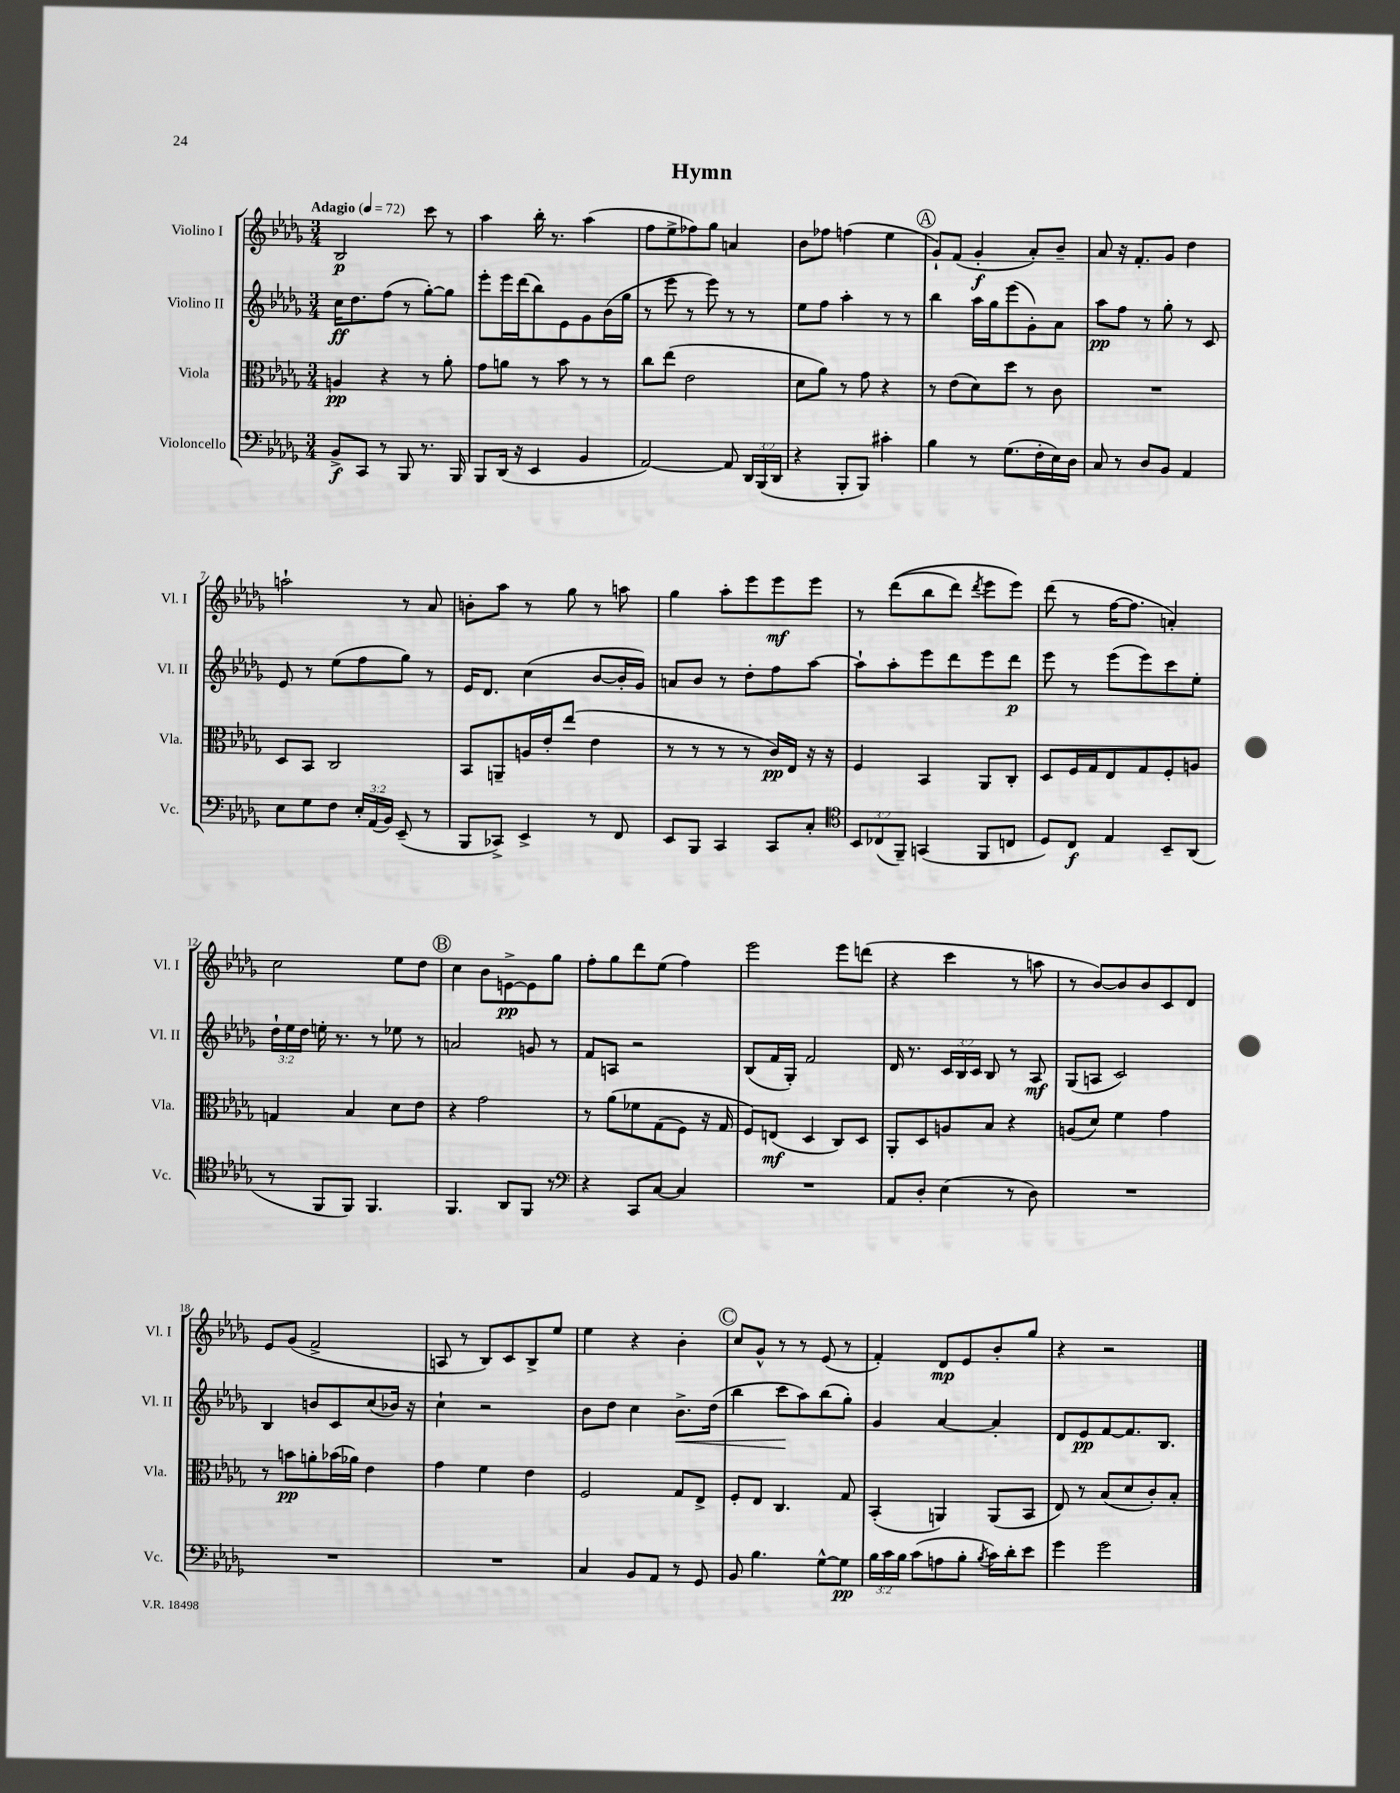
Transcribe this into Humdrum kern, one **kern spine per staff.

**kern	**kern	**kern	**kern
*staff4	*staff3	*staff2	*staff1
*clefF4	*clefC3	*clefG2	*clefG2
*k[b-e-a-d-g-]	*k[b-e-a-d-g-]	*k[b-e-a-d-g-]	*k[b-e-a-d-g-]
*M3/4	*M3/4	*M3/4	*M3/4
*MM72	*MM72	*MM72	*MM72
8BB-^/L	4A/	16cc\LK	2B-/
.	.	8.dd-\	.
8CC/J	.	.	.
8r	4r	(8ff\J	.
8BBB-/	.	8r	.
8.r	8r	[8gg-'\L)	8ccc\
.	8a-'\	8gg-\]J	8r
16BBB-/	.	.	.
=	=	=	=
8BBB-/L	8g-\L	8eee-'\L	4aa-\
(16DD-/Jk	8a\J	16eee-\L	.
16r	.	(16ddd-\J	.
4EE-/	8r	8bb-\)	16bb-'\
.	.	.	8.r
.	8b-\	8e-\	.
4BB-/	8r	8g-\	(4aa-\
.	8r	(16b-\L	.
.	.	16gg-\JJ	.
=	=	=	=
[2AA-/)	8cc\L	8r	8ff\L
.	(8ee-\J	8eee-\	8ee-^\
.	2e-\	8r	8ff-\)
.	.	8eee-\)	8gg-\J
8AA-/]	.	8r	4a/
24DD-/LL	.	8r	.
(24BBB-/	.	.	.
24DD-/JJ	.	.	.
=	=	=	=
4r	8d-\L	8ee-\L	8b-\L
.	8a-\J)	8ff\J	8ff-\J
8BBB-'/L	8r	4aa-'\	(4ff\
8BBB-/J)	8g-\	.	.
4c#'\	4r	8r	4ee-\
.	.	8r	.
=	=	=	=
4B-\	8r	4bb-\	8g-`/L)
.	(8e-\L	.	(8f/J
8r	8d-\)	16aa-\LL	4g-'/
.	.	16gg-\J	.
(8.G-\L	8dd-\J	(8eee-\	.
.	8r	8g-'\)	8a-'/L)
16F'\L	.	.	.
16E-\)	8c\	8a-\J	8b-~/J
16D-\JJ	.	.	.
=	=	=	=
8C/	2.r	8aa-\L	8a-/
8r	.	8ff\J	16r
.	.	.	8.f'/L
8D-/L	.	8r	.
8BB-/J	.	8gg-'\	8g-/J
4AA-/	.	8r	4dd-\
.	.	8c/	.
=	=	=	=
8E-\L	8D-/L	8e-/	2aa`\
8G-\	8BB-/J	8r	.
8F\J	2C/	(8ee-\L	.
24E-'/LL	.	8ff\	.
(24AA-/	.	.	.
24BB-/JJ)	.	.	.
(8EE-~/	.	8gg-\J)	8r
8r	.	8r	8a-/
=	=	=	=
8BBB-/L	8BB-/L	16e-/LK	8b'\L
.	.	8.d-/J	.
8CC-^/J)	8AA~/	.	8aa-\J
4EE-^/	16A/L	(4cc\	8r
.	16e-'/J	.	.
.	(8ee-/J	.	8gg-\
8r	4e-\	[8b-/L	8r
8FF/	.	16b-'/]L	8aa\
.	.	16g-/JJ)	.
=	=	=	=
8EE-/L	8r	8a/L	4gg-\
8BBB-/J	8r	8b-/J	.
4CC/	8r	8r	8aa-'\L
.	8r	8dd-'\L	8eee-\
8CC/L	16c/LL)	8ff\	8eee-\
.	16E-/JJ	.	.
8C'/J	16r	[8aa-\J	8eee-\J
.	16r	.	.
=	=	=	=
*clefC4	*	*	*
12BB-/L	4F/	8aa-`\]L	8r
(12C-/	.	.	.
.	.	8aa-'\	&((8ddd-\L
12FF~/J)	.	.	.
(4GG/	4BB-/	8eee-\	8bb-\
.	.	8ddd-\	8ddd-\J)
.	.	.	8qddd-/
8FF/L	8AA-/L	8eee-\	8eee-\L
8C/J	8C'/J	8ddd-\J	8eee-\J&)
=	=	=	=
8D-/L)	8D-/L	8eee-\	(8ddd-\
8C/J	16F/L	8r	8r
.	16G-/J	.	.
4E-/	8E-/	(8eee-\L	[16ff\LK
.	.	.	8.ff\]J
.	8G-/	8eee-\)	.
8BB-~/L	8F'/	8ccc\	4a'/)
(8AA-/J	8A/J	8ee-'\J	.
=	=	=	=
8r	4G/	24dd-`\LL	2cc\
.	.	24ee-\	.
.	.	24dd-\JJ	.
8FF/L	.	16ee'\	.
.	.	8.r	.
8FF/J)	4B-/	.	.
4.FF/	.	8r	.
.	8d-\L	8ee-\	8ee-\L
.	8e-\J	8r	8dd-\J
=	=	=	=
4.FF/	4r	2a/	4cc\
.	2g-\	.	8b-\L
8AA-/L	.	.	[8e^\
8FF/J	.	8g/	8e\]
8r	.	8r	8gg-\J
=	=	=	=
*clefF4	*	*	*
4r	8r	8f/L	8ff'\L
.	&(8a-\L	8A/J	8gg-\
8CC/L	8f-\	2r	8ddd-\
[8C/J	(8G-\	.	(8ee-\J
4C/]	8F\J)	.	4ff\)
.	16r	.	.
.	16G-/	.	.
=	=	=	=
2.r	8F/L&)	(8B-/L	2eee-\
.	(8E/J	16f/L	.
.	.	16G-'/JJ)	.
.	4D-/	2f/	.
.	8C/L)	.	8eee-\L
.	8D-/J	.	(8ddd\J
=	=	=	=
8AA-/L	8AA-'/L	16d-/	4r
.	.	8.r	.
8D-'/J	8D-/	.	.
(4E-\	8A/	24c/LL	4ccc\
.	.	24B-/	.
.	.	24c/JJ	.
.	8B-/J	8B-/	.
8r	4r	8r	8r
8D-\)	.	8A-/	8aa\
=	=	=	=
2.r	(8A/L	(8G-/L	8r
.	8d-/J)	8A/J	[8b-/L)
.	4f\	2c/)	8b-/]
.	.	.	8b-/
.	4g-\	.	8c/
.	.	.	8d-/J
=	=	=	=
2.r	8r	4B-/	8e-/L
.	8b\L	.	(8g-/J
.	8a'\	8b/L	2f^/
.	(16b-\L	8c/	.
.	16a-\JJ)	.	.
.	4e-\	(8cc/	.
.	.	16b-/Jk)	.
.	.	16r	.
=	=	=	=
2.r	4g-\	4cc`\	8A/
.	.	.	8r
.	4f\	2r	8B-/L)
.	.	.	8c/
.	4e-\	.	8B-^/
.	.	.	8ee-/J
=	=	=	=
4C/	2F/	8b-\L	4ee-\
.	.	8dd-\J	.
8BB-/L	.	4cc\	4r
8AA-/J	.	.	.
8r	8G-/L	8.b-^\L	4b-'\
8GG-/	8E-^/J	.	.
.	.	(16dd-\Jk	.
=	=	=	=
8BB-/	8F'/L	4bb-\	8cc/L
4.B-\	8E-/J	.	8g-^^/J
.	4.C/	8ccc\L	8r
.	.	8aa-\)	8r
[8G-^^\L	.	(8bb-\	(8e-/
8G-\]J	8G-/	8gg-'\J)	8r
=	=	=	=
24B-\LL	(4BB-'/	4g-/	4f'/)
24c\	.	.	.
24B-\JJ	.	.	.
(8c\L	.	.	.
8A\	4AA/)	[4a-/	8d-/L
8B-'\J	.	.	8e-/
8qB-/	.	.	.
16c\LL)	(8AA/L	4a-'/]	8b-'/
16d-'\J	.	.	.
8e-\J	8BB-/J	.	8gg-/J
=	=	=	=
4g-\	8E-/)	8d-/L	4r
.	8r	8e-/	.
2g-\	(8B-/L	[8f/	2r
.	8d-/	8.f/]	.
.	8c'/)	.	.
.	.	8.B-/J	.
.	8B-'/J	.	.
==	==	==	==
*-	*-	*-	*-
